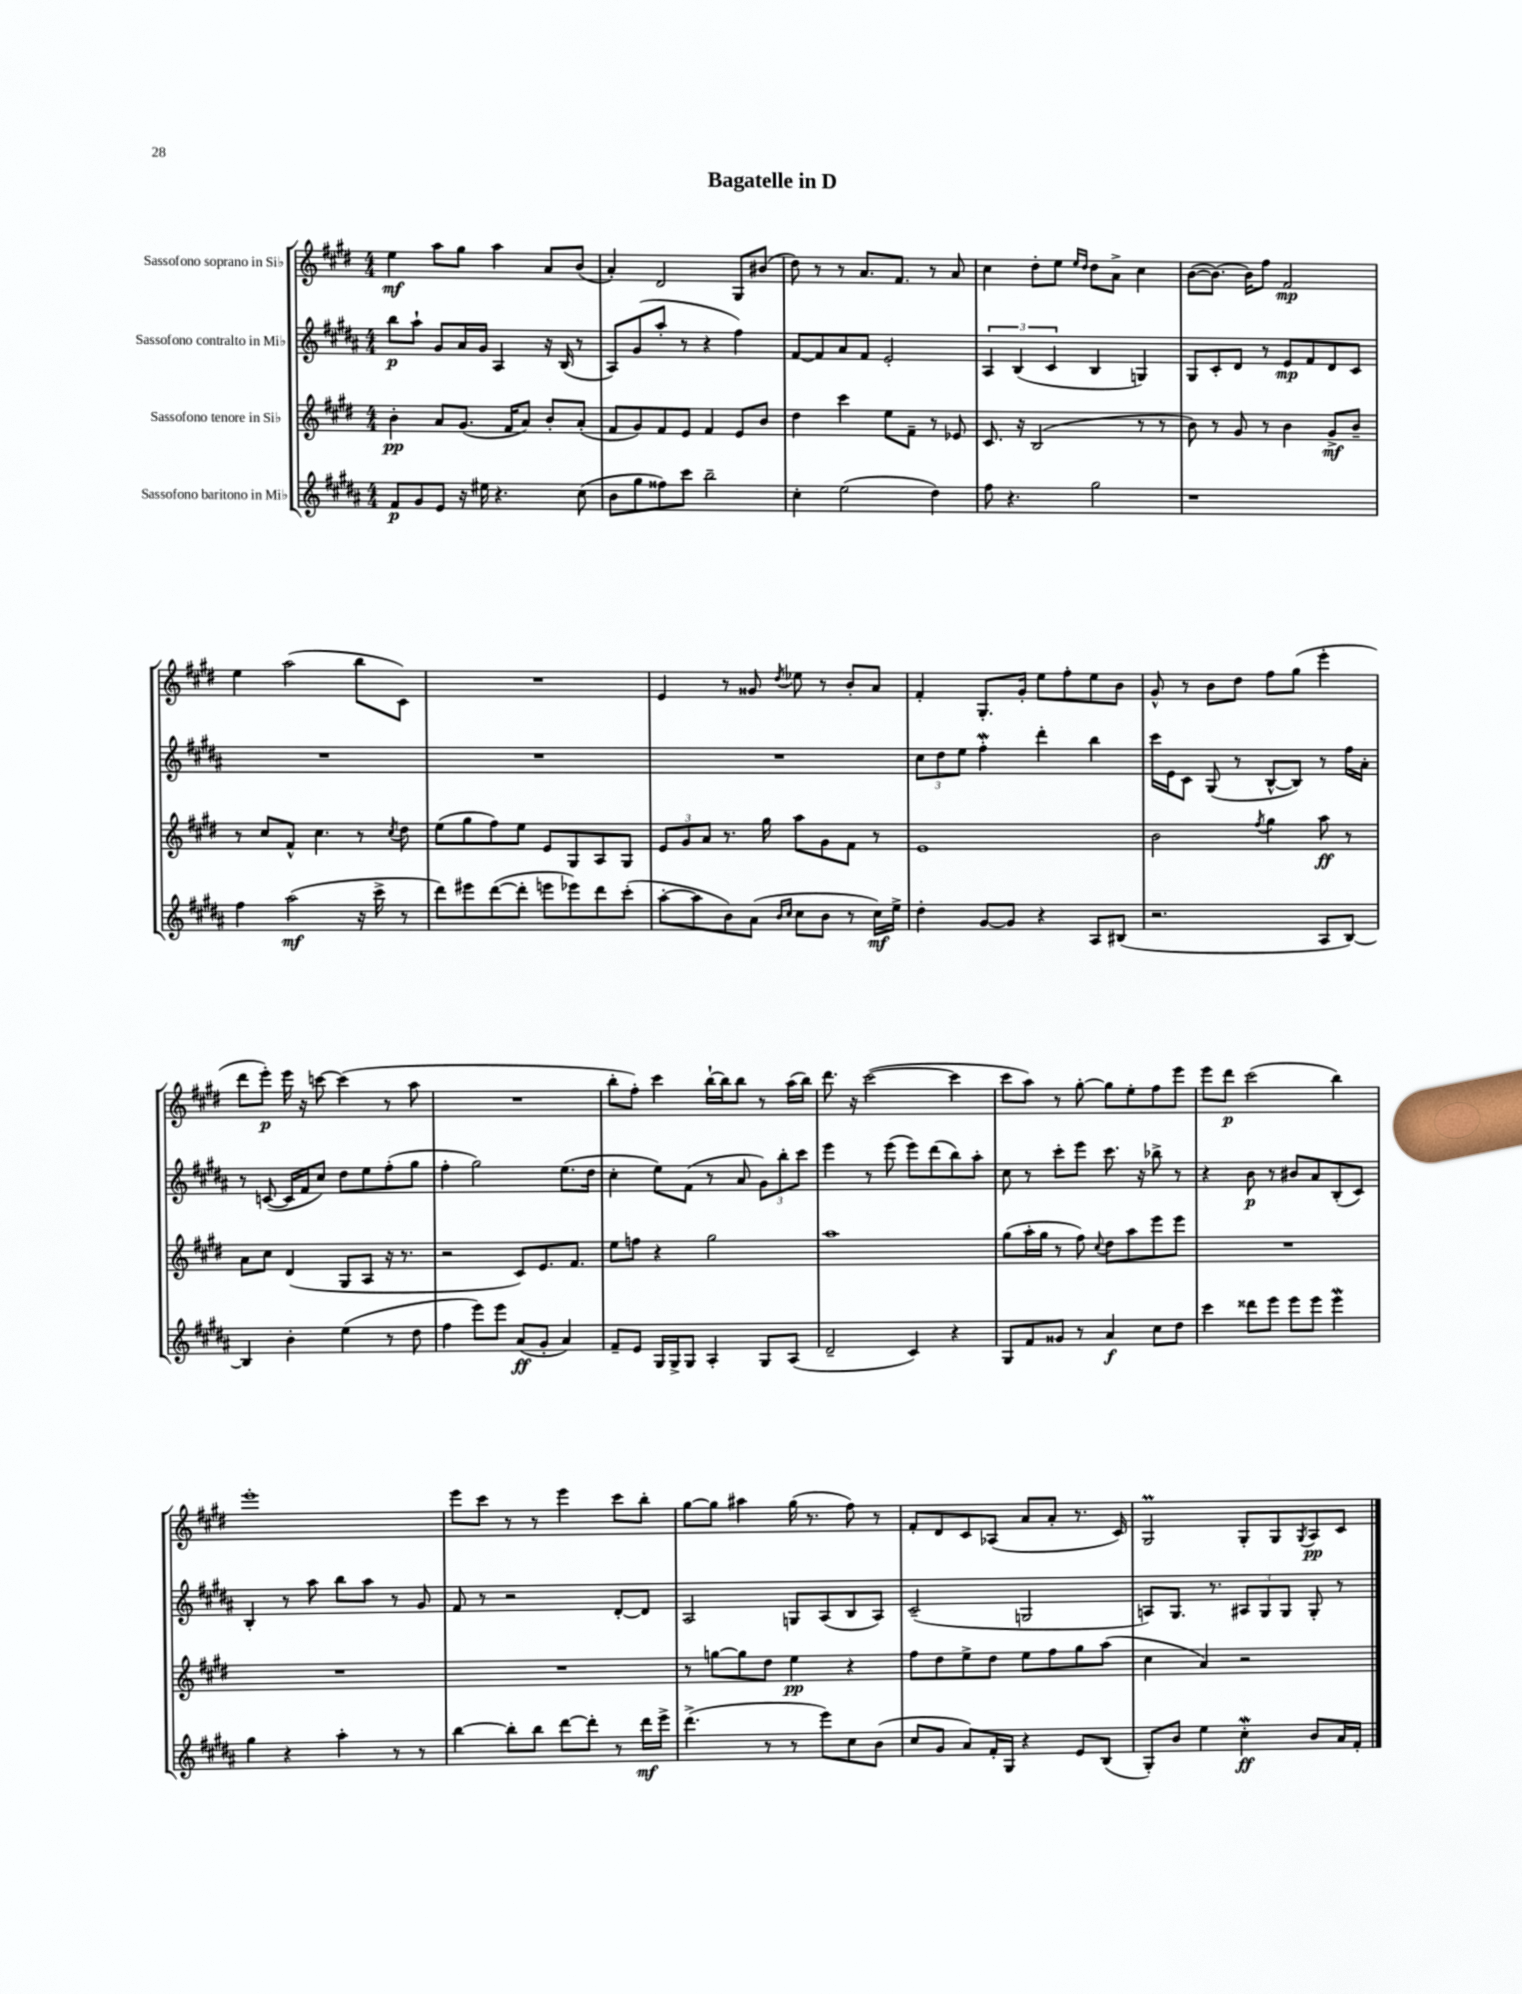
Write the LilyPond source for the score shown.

\header { title = "Bagatelle in D" }
<<
\new StaffGroup <<
\new Staff = "s0" \with { instrumentName = "Sassofono soprano in Sib" } {
    \clef treble \key e \major \numericTimeSignature \time 4/4
    e''4\mf a''8 gis''8 a''4 a'8 b'8( |
    a'4-.) dis'2 gis8 bis'8( |
    dis''8) r8 r8 a'8. fis'8. r8 a'8 |
    cis''4 dis''8-. e''8 \grace { e''16 dis''16 } dis''8 a'8-> cis''4 |
    b'8~( b'8.~) b'16 fis''8 fis'2\mp |
    e''4 a''2( b''8 cis'8) |
    R1 |
    e'4 r8 gisis'8 \acciaccatura { dis''8 } ees''8 r8 b'8-. a'8 |
    fis'4-. gis8.-. gis'16-. e''8 fis''8-. e''8 b'8 |
    gis'8-^ r8 b'8 dis''8 fis''8 gis''8( e'''4-. |
    dis'''8 e'''8-.\p) e'''16 r16 c'''8~ c'''4( r8 a''8 |
    R1 |
    b''8-. fis''8-.) cis'''4 b''16~-! b''16 b''8 r8 a''16( b''16) |
    dis'''8. r16 cis'''2~( cis'''4 |
    cis'''8 a''8) r8 gis''8~-. gis''8 e''8-. fis''8 e'''8 |
    e'''8 dis'''8\p cis'''2( b''4) |
    e'''1-. |
    e'''8 cis'''8 r8 r8 e'''4 cis'''8 b''8-. |
    gis''8~ gis''8 ais''4 gis''16( r8. fis''8) r8 |
    fis'8-. dis'8 cis'8 aes8( a'8 a'8-. r8. cis'16) |
    gis2\prall gis8-. gis8 \acciaccatura { gis8 } a8\pp cis'8 \bar "|." |
}
\new Staff = "s1" \with { instrumentName = "Sassofono contralto in Mib" } {
    \clef treble \key b \major \numericTimeSignature \time 4/4
    b''8\p ais''8-! gis'8 ais'16 gis'16 ais4 r16 b16( r8 |
    ais8) gis'8( ais''8-. r8 r4 fis''4) |
    fis'8~ fis'8 ais'8 fis'8 e'2-. |
    \tuplet 3/2 { ais4 b4( cis'4 } b4 g4) |
    gis8 cis'8-. dis'8 r8 e'8\mp fis'8 dis'8 cis'8 |
    R1 |
    R1 |
    R1 |
    \tuplet 3/2 { cis''8 dis''8 e''8 } fis''4-.\mordent dis'''4-. b''4 |
    cis'''16 e'16 cis'8 gis8( r8 b8~-^ b8) r8 fis''16 ais'16-. |
    r8 c'8~( c'16 fis'16 cis''8) dis''8 e''8 fis''8-.( gis''8 |
    fis''4-. gis''2) e''8.( dis''16 |
    cis''4-. e''8) fis'8( r8 ais'8 \tuplet 3/2 { gis'8) b''8-. cis'''8 } |
    e'''4 r8 e'''8( e'''8) dis'''8( b''8) ais''8-. |
    cis''8 r8 cis'''8-. e'''8 cis'''8. r16 bes''8-> r8 |
    r4 b'8\p r8 bis'8 ais'8 b8-.( cis'8) |
    b4-. r8 ais''8 b''8 ais''8 r8 gis'8 |
    fis'8 r8 r2 dis'8~-. dis'8 |
    ais2 g8 ais8( b8 ais8) |
    cis'2--( g2 |
    a8) gis8. r8. \tuplet 3/2 { ais8 gis8 gis8 } gis8-. r8 \bar "|." |
}
\new Staff = "s2" \with { instrumentName = "Sassofono tenore in Sib" } {
    \clef treble \key e \major \numericTimeSignature \time 4/4
    b'4-.\pp a'8 gis'8.( fis'16 a'8) b'8-. a'8-.( |
    fis'8 gis'8) fis'8 e'8 fis'4 e'8 b'8 |
    dis''4 cis'''4 e''8 fis'8-- r8 ees'8 |
    cis'8. r16 b2( r8 r8 |
    b'8) r8 gis'8 r8 b'4 gis'8->\mf b'8-- |
    r8 cis''8 fis'8-^ cis''4. r8 \acciaccatura { cis''8 } dis''8 |
    e''8( gis''8 fis''8) e''8 e'8 gis8 a8 gis8 |
    \tuplet 3/2 { e'8 gis'8 a'8 } r8. gis''16 a''8 gis'8 fis'8 r8 |
    e'1 |
    b'2 \acciaccatura { fis''8 } gis''4 a''8\ff r8 |
    a'8 cis''8 dis'4( gis8 a8 r16 r8. |
    r2 cis'8) e'8. fis'8. |
    e''8 f''8 r4 gis''2 |
    a''1 |
    gis''8( a''16-. gis''16 r8 fis''8) \appoggiatura { cis''8 } dis''8 a''8 e'''8 e'''8 |
    R1 |
    R1 |
    R1 |
    r8 g''8~ g''8 dis''8 e''4\pp r4 |
    fis''8 dis''8 e''8-> dis''8 e''8 fis''8 gis''8 a''8( |
    cis''4 a'4) r2 \bar "|." |
}
\new Staff = "s3" \with { instrumentName = "Sassofono baritono in Mib" } {
    \clef treble \key b \major \numericTimeSignature \time 4/4
    fis'8\p gis'8 e'8 r16 eis''16 r4. cis''8( |
    b'8 gis''8 fisis''8) cis'''8 b''2-- |
    cis''4-. e''2( dis''4) |
    fis''8 r4. gis''2 |
    r1 |
    fis''4 ais''2\mf( r16 cis'''16-> r8 |
    dis'''8) eis'''8 dis'''8~( dis'''8-. e'''8 ees'''8) dis'''8 cis'''8-.( |
    ais''8~-. ais''8 b'8) ais'8( \grace { b'16 cis''16 } cis''8 b'8 r8 cis''16\mf) e''16-> |
    dis''4-. gis'8~ gis'8 r4 ais8 bis8( |
    r2. ais8 b8~) |
    b4 b'4-. e''4( r8 dis''8 |
    fis''4 e'''8) e'''8 ais'8\ff( gis'8-. ais'4) |
    fis'8-- e'8 gis16 gis16-> gis8 ais4-. gis8 ais8( |
    dis'2-- cis'4) r4 |
    gis8 fis'8 gisis'8 r8 ais'4\f cis''8 dis''8 |
    cis'''4 disis'''8 e'''8 e'''8 e'''8 e'''4\mordent |
    gis''4 r4 ais''4-. r8 r8 |
    b''4~ b''8-. b''8 dis'''8~ dis'''8-. r8 dis'''16\mf e'''16-> |
    dis'''4.->( r8 r8 e'''8) cis''8 b'8( |
    cis''8 gis'8 ais'8) fis'16-. gis16 r4 e'8 b8( |
    gis8-.) b'8 e''4 cis''4-.\mordent\ff b'8 ais'16 fis'16-. \bar "|." |
}
>>
>>
\layout { \context { \Score \remove "Bar_number_engraver" } }
